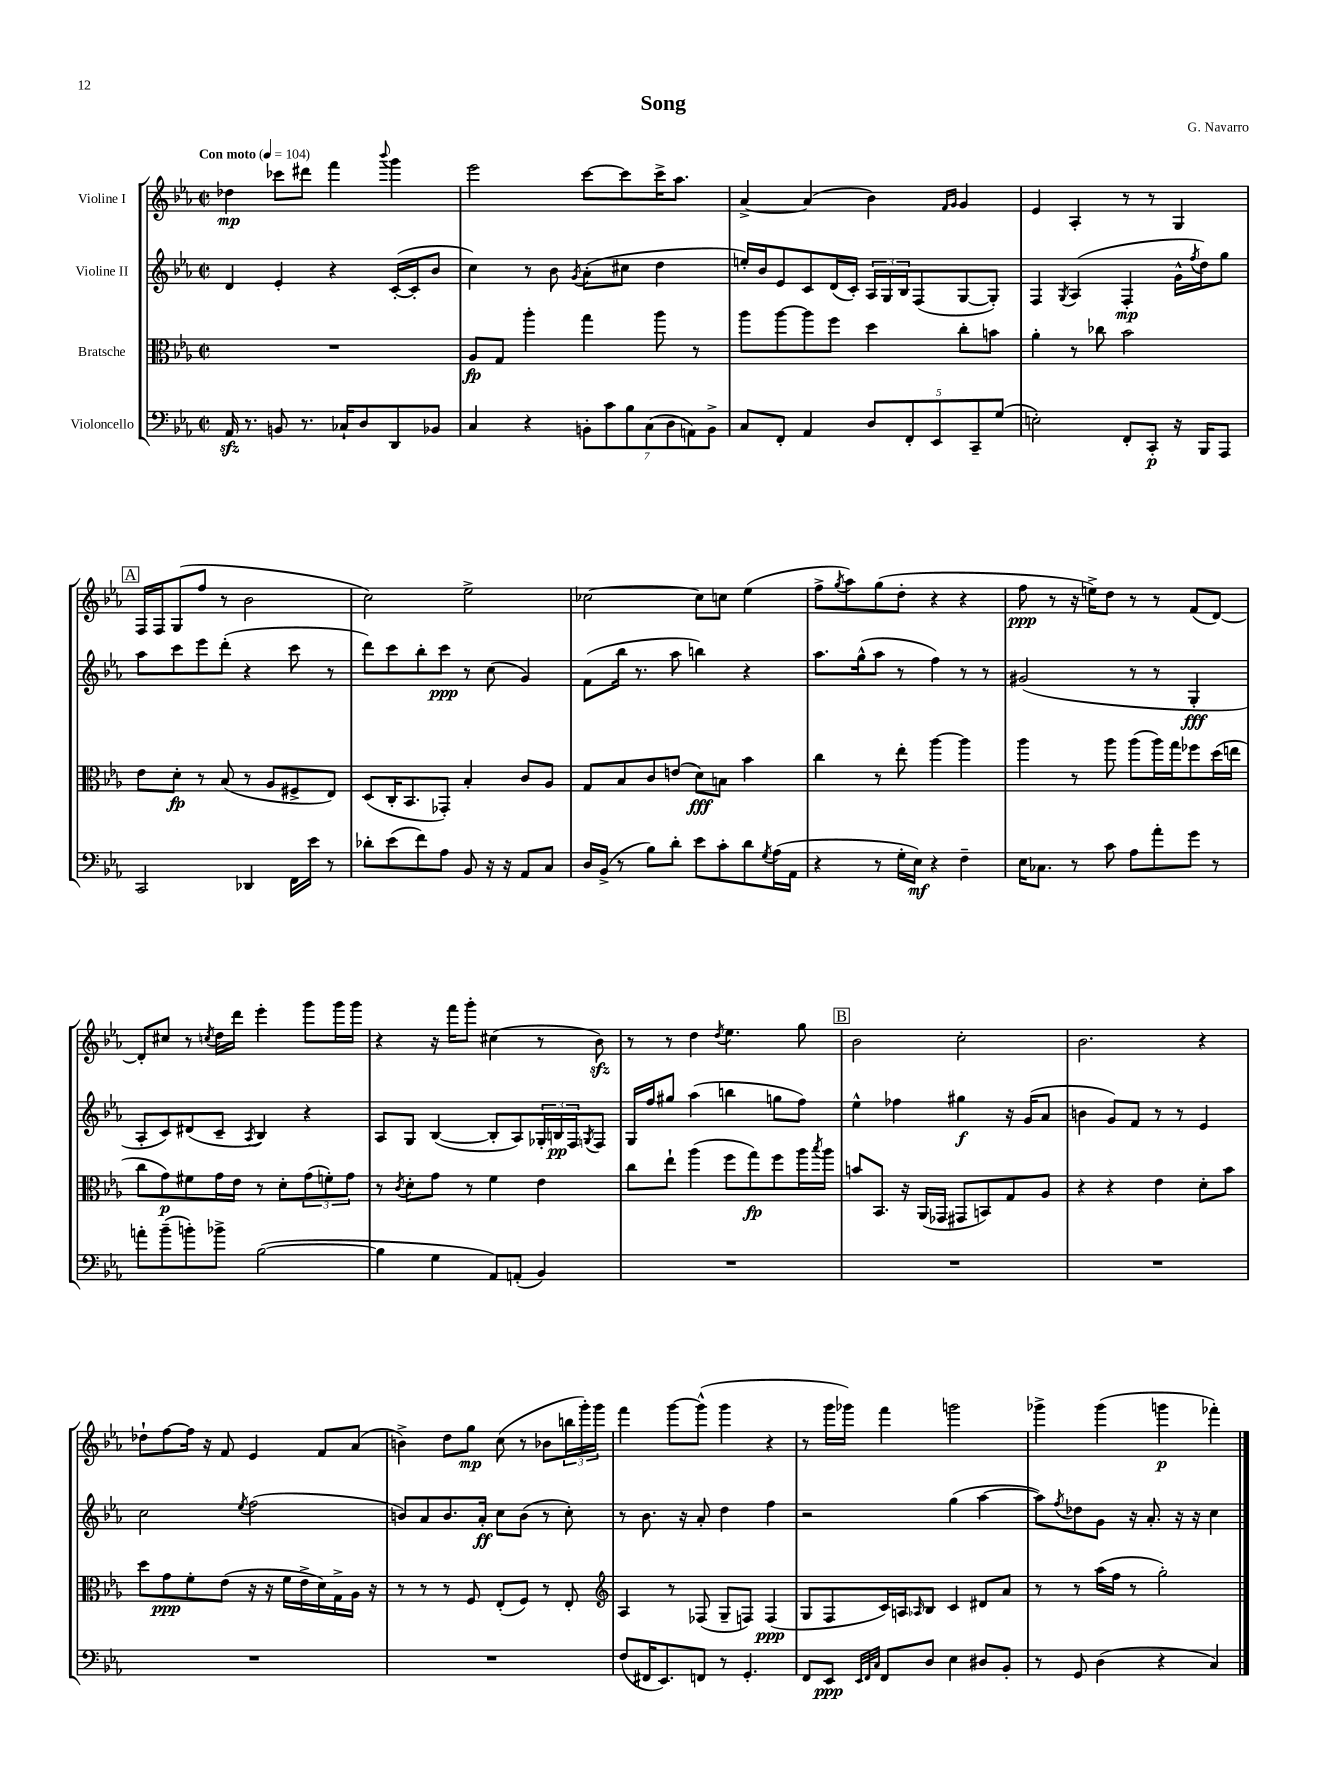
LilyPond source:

\header { title = "Song" composer = "G. Navarro" }
<<
\new StaffGroup <<
\new Staff = "s0" \with { instrumentName = "Violine I" } {
    \clef treble \key ees \major \defaultTimeSignature \time 2/2 \tempo "Con moto" 4 = 104
    des''4\mp ces'''8 dis'''8 f'''4 \appoggiatura { bes'''8 } g'''4 |
    ees'''2 c'''8~ c'''8 c'''16-> aes''8. |
    aes'4~-> aes'4( bes'4) \grace { f'16 g'16 } g'4 |
    ees'4 aes4-. r8 r8 g4 |
    \mark \markup { \box "A" } f16 f16 g8( f''8 r8 bes'2 |
    c''2) ees''2-> |
    ces''2~ ces''8 c''8 ees''4( |
    f''8-> \acciaccatura { g''8 } aes''8) g''8( d''8-. r4 r4 |
    f''8\ppp r8 r16 e''16->) d''8 r8 r8 f'8( d'8~) |
    d'8-. cis''8 r8 \acciaccatura { c''8 } d''16 d'''16 ees'''4-. g'''8 g'''16 g'''16 |
    r4 r16 f'''16 g'''8-. cis''4( r8 bes'8\sfz) |
    r8 r8 d''4 \acciaccatura { d''8 } ees''4. g''8 |
    \mark \markup { \box "B" } bes'2 c''2-. |
    bes'2. r4 |
    des''8-! f''8~ f''16 r16 f'8 ees'4 f'8 aes'8( |
    b'4->) d''8 g''8\mp c''8( r8 bes'8 \tuplet 3/2 { b''16 g'''16-.) g'''16 } |
    f'''4 g'''8~ g'''8-^( g'''4 r4 |
    r8 g'''16 ges'''16) f'''4 g'''2 |
    ges'''4-> ges'''4( g'''4\p fes'''4-.) \bar "|." |
}
\new Staff = "s1" \with { instrumentName = "Violine II" } {
    \clef treble \key ees \major \defaultTimeSignature \time 2/2
    d'4 ees'4-. r4 c'16~-.( c'16-. bes'8 |
    c''4) r8 bes'8 \acciaccatura { g'8 } aes'8-.( cis''8 d''4 |
    e''16-.) bes'16 ees'8 c'8 d'16( c'16-.) \tuplet 3/2 { aes16 g16 bes16 } f8( g8~ g8-.) |
    f4 \acciaccatura { g8 } aes4( f4-.\mp g'16-^ \acciaccatura { f''8 } d''16) g''8 |
    \mark \markup { \box "A" } aes''8 c'''8 ees'''8 d'''8-.( r4 c'''8 r8 |
    d'''8) c'''8 bes''8-. c'''8\ppp r8 c''8( g'4) |
    f'8( bes''16 r8. aes''8 b''4) r4 |
    aes''8. g''16-^( aes''8 r8 f''4) r8 r8 |
    gis'2( r8 r8 g4-.\fff |
    aes8-. c'8) dis'8( c'8-- \acciaccatura { aes8 } bes4) r4 |
    aes8 g8 bes4~( bes8-. aes8) \tuplet 3/2 { ges16-. b16\pp f16 } \acciaccatura { g8 } f8 |
    g16 f''16 gis''8 aes''4( b''4 g''8 f''8) |
    \mark \markup { \box "B" } ees''4-^ fes''4 gis''4\f r16 g'16( aes'8 |
    b'4 g'8) f'8 r8 r8 ees'4 |
    c''2 \acciaccatura { ees''8 } f''2( |
    b'8) aes'8 b'8. aes'16-.\ff c''8 b'8( r8 c''8-.) |
    r8 bes'8. r16 aes'8-. d''4 f''4 |
    r2 g''4( aes''4~ |
    aes''8) \acciaccatura { f''8 } des''8 g'8 r16 aes'8.-. r16 r16 c''4 \bar "|." |
}
\new Staff = "s2" \with { instrumentName = "Bratsche" } {
    \clef alto \key ees \major \defaultTimeSignature \time 2/2
    R1 |
    aes8\fp g8 aes''4-. g''4 aes''8 r8 |
    aes''8 aes''8~ aes''8 f''8 d''4 c''8-. b'8 |
    aes'4-. r8 ces''8 bes'2 |
    \mark \markup { \box "A" } ees'8 d'8-.\fp r8 bes8( r8 aes8 fis8-> ees8) |
    d8( c16-. bes,8. ges,8-.) bes4-. c'8 aes8 |
    g8 bes8 c'8 e'8( d'8\fff) b8 bes'4 |
    c''4 r8 ees''8-. aes''4~ aes''4 |
    aes''4 r8 aes''8 aes''8( aes''16) g''16 fes''8 d''16( e''16 |
    c''8 g'8\p) fis'8 g'16 ees'16 r8 d'8-. \tuplet 3/2 { g'8( f'8-.) g'8 } |
    r8 \acciaccatura { c'8 } d'8-. g'8 r8 f'4 ees'4 |
    c''8 ees''8-! aes''4( f''8 g''8\fp) f''8 aes''16 \acciaccatura { bes''8 } aes''16 |
    \mark \markup { \box "B" } b'8 bes,8. r16 aes,16( ges,16 gis,8 b,8) g8 aes8 |
    r4 r4 ees'4 d'8-. bes'8 |
    d''8 g'8\ppp f'8-. ees'8( r16 r16 f'16 ees'16-> d'16) g16-> aes16 r16 |
    r8 r8 r8 f8 ees8-.( f8) r8 ees8-. |
    \clef treble aes4 r8 fes8( g8-- f8) f4\ppp( |
    g8 f8 c'16) a16 \grace { aes16 } bes8 c'4 dis'8 aes'8 |
    r8 r8 aes''16( f''16 r8 g''2-.) \bar "|." |
}
\new Staff = "s3" \with { instrumentName = "Violoncello" } {
    \clef bass \key ees \major \defaultTimeSignature \time 2/2
    aes,16\sfz r8. b,8 r8. ces16-! d8 d,8 bes,8 |
    c4 r4 \tuplet 7/4 { b,8-. c'8 bes8 c8( d8 a,8) b,8-> } |
    c8 f,8-. aes,4 \tuplet 5/4 { d8 f,8-. ees,8 c,8-- g8( } |
    e2-.) f,8-. c,8-.\p r16 bes,,16 aes,,8 |
    \mark \markup { \box "A" } c,2 des,4 f,16 ees'16 r8 |
    des'8-. ees'8( f'8) aes8 bes,8 r16 r16 aes,8 c8 |
    d16 bes,16->( r8 bes8) d'8-. ees'8 c'8-. d'8 \acciaccatura { g8 } aes16( aes,16 |
    r4 r8 g16-. ees16\mf) r4 f4-- |
    ees16 ces8. r8 c'8 aes8 aes'8-. g'8 r8 |
    a'8-. bes'8--( b'8-.) bes'8-> bes2~( |
    bes4 g4 aes,8) a,8-.( bes,4) |
    R1 |
    \mark \markup { \box "B" } R1 |
    R1 |
    R1 |
    R1 |
    f8( fis,16 ees,8.) f,8 r8 g,4.-. |
    f,8 ees,8\ppp \grace { ees,32 f,32 c32 } f,8 d8 ees4 dis8 bes,8-. |
    r8 g,8 d4( r4 c4) \bar "|." |
}
>>
>>
\layout { \context { \Score \remove "Bar_number_engraver" } }
